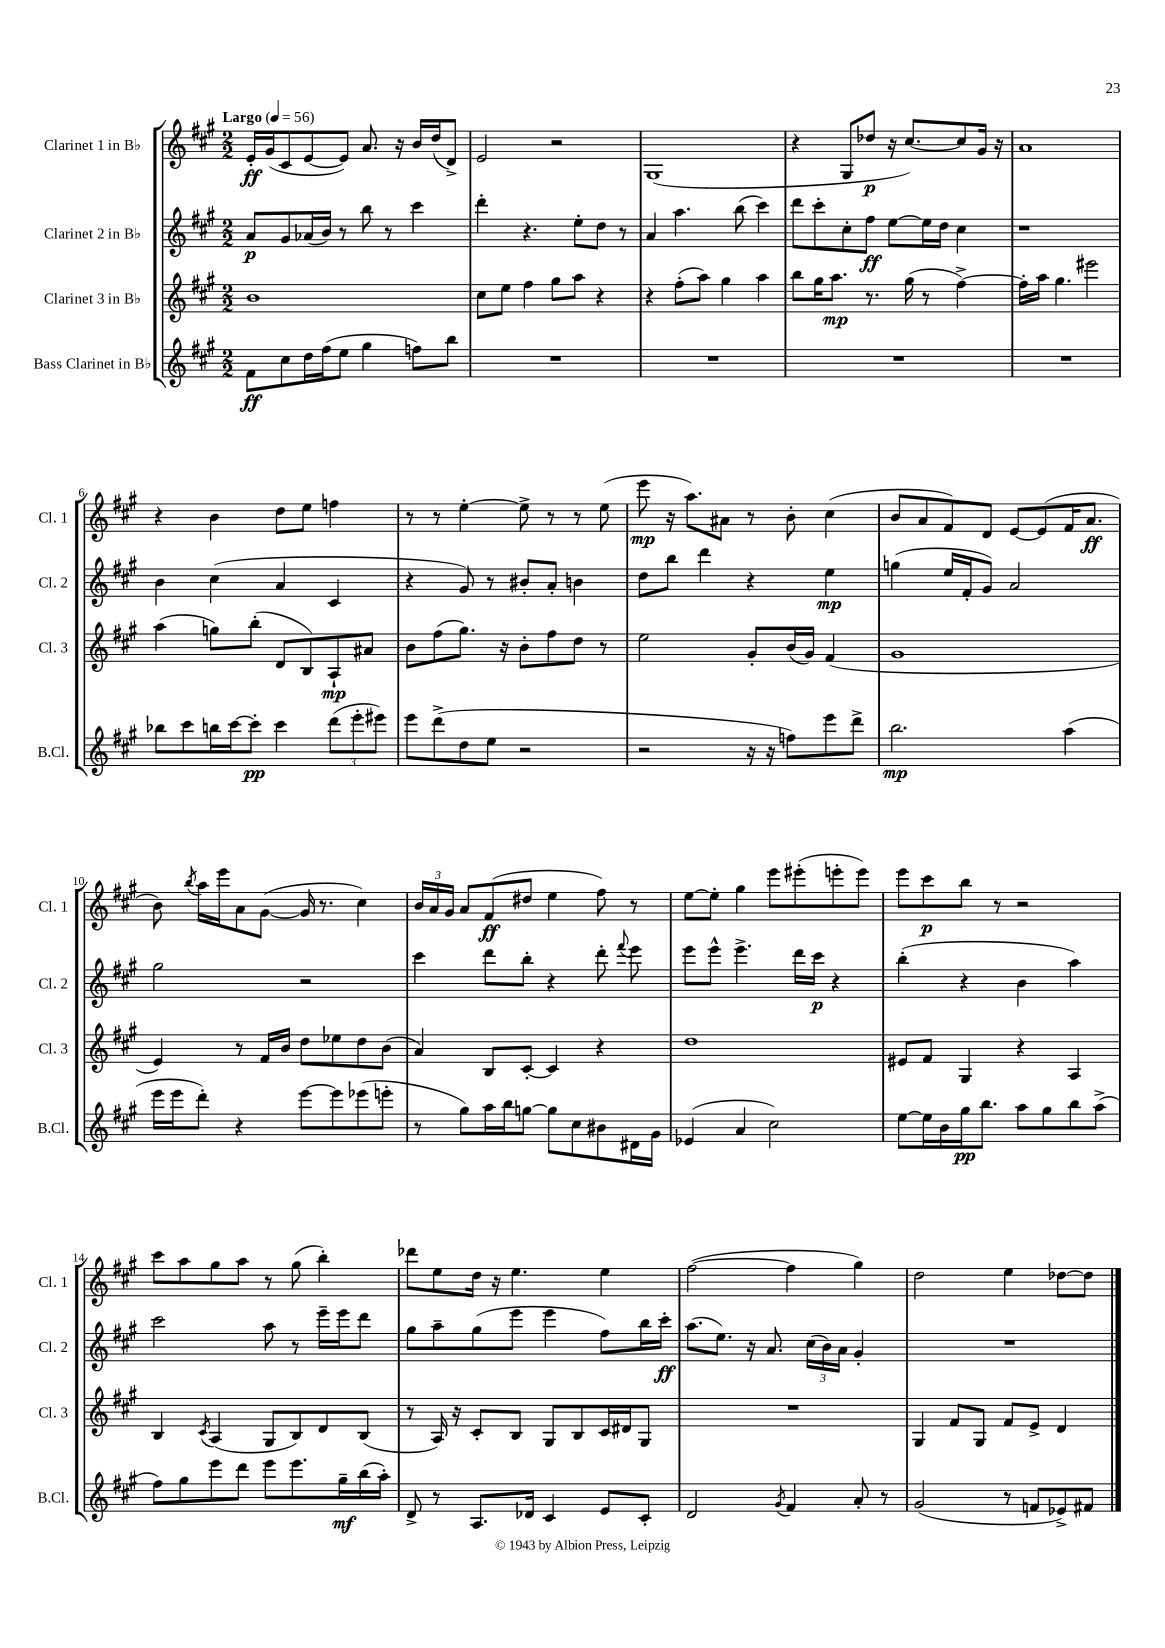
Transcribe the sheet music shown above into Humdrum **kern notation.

**kern	**dynam	**kern	**dynam	**kern	**dynam	**kern	**dynam
*part4	*part4	*part3	*part3	*part2	*part2	*part1	*part1
*staff4	*staff4	*staff3	*staff3	*staff2	*staff2	*staff1	*staff1
*I"Bass Clarinet in B♭	*	*I"Clarinet 3 in B♭	*	*I"Clarinet 2 in B♭	*	*I"Clarinet 1 in B♭	*
*I'B.Cl.	*	*I'Cl. 3	*	*I'Cl. 2	*	*I'Cl. 1	*
*clefG2	*	*clefG2	*	*clefG2	*	*clefG2	*
*k[f#c#g#]	*	*k[f#c#g#]	*	*k[f#c#g#]	*	*k[f#c#g#]	*
*M2/2	*	*M2/2	*	*M2/2	*	*M2/2	*
*MM56	*	*MM56	*	*MM56	*	*MM56	*
=1	=1	=1	=1	=1	=1	=1	=1
!	!	!	!	!	!	!LO:TX:a:B:t=Largo	!
8f#\L	ff	1b	.	8a/L	p	16e'/LL	ff
.	.	.	.	.	.	(16g#/J	.
8cc#\	.	.	.	8g#/	.	8c#/	.
16dd\L	.	.	.	(16a-X/L	.	[8e/	.
(16ff#\J	.	.	.	16b/JJ)	.	.	.
8ee\J	.	.	.	8r	.	8e/J])	.
4gg#\	.	.	.	8bb\	.	8.a/	.
.	.	.	.	8r	.	.	.
.	.	.	.	.	.	16r	.
8ffn\L)	.	.	.	4ccc#\	.	16b/LL	.
.	.	.	.	.	.	(16dd/J	.
8bb\J	.	.	.	.	.	8d^/J)	.
=2	=2	=2	=2	=2	=2	=2	=2
1r	.	8cc#\L	.	4ddd'\	.	2e/	.
.	.	8ee\J	.	.	.	.	.
.	.	4ff#\	.	4.r	.	.	.
.	.	8gg#\L	.	.	.	2r	.
.	.	8aa\J	.	8ee'\L	.	.	.
.	.	4r	.	8dd\J	.	.	.
.	.	.	.	8r	.	.	.
=3	=3	=3	=3	=3	=3	=3	=3
1r	.	4r	.	4a/	.	(1G#	.
.	.	(8ff#'\L	.	4.aa\	.	.	.
.	.	8aa\J)	.	.	.	.	.
.	.	4gg#\	.	.	.	.	.
.	.	.	.	(8bb\	.	.	.
.	.	4aa\	.	4ccc#\)	.	.	.
=4	=4	=4	=4	=4	=4	=4	=4
1r	.	8bb\L	.	8ddd\L	.	4r	.
.	.	16gg#\K	.	8ccc#'\	.	.	.
.	.	8.aa\J	mp	.	.	.	.
.	.	.	.	8cc#'\	.	8G#/L	.
.	.	8.r	.	8ff#\J	ff	8dd-X/J	p
.	.	.	.	[8ee\L	.	16r	.
.	.	(16gg#\	.	.	.	[8.cc#/L)	.
.	.	8r	.	16ee\L]	.	.	.
.	.	.	.	16dd\JJ	.	.	.
.	.	[4ff#^\)	.	4cc#\	.	8cc#/]	.
.	.	.	.	.	.	16g#/Jk	.
.	.	.	.	.	.	16r	.
=5	=5	=5	=5	=5	=5	=5	=5
1r	.	16ff#'\LL]	.	1r	.	1a	.
.	.	16aa\JJ	.	.	.	.	.
.	.	4.gg#\	.	.	.	.	.
.	.	2eee#X\	.	.	.	.	.
!!LO:LB:g=z
=6	=6	=6	=6	=6	=6	=6	=6
8bb-X\L	.	(4aa\	.	4b\	.	4r	.
8ccc#\	.	.	.	.	.	.	.
16bbn\L	.	8ggn\L)	.	(4cc#\	.	4b\	.
[16ccc#\J	.	.	.	.	.	.	.
8ccc#'\J]	pp	(8bb'\J	.	.	.	.	.
4ccc#\	.	8d/L	.	4a/	.	8dd\L	.
.	.	8B/)	.	.	.	8ee\J	.
(12ddd\L	.	8A`/	mp	4c#/	.	4ffn\	.
12eee'\	.	.	.	.	.	.	.
.	.	8a#X/J	.	.	.	.	.
12eee#X\J)	.	.	.	.	.	.	.
=7	=7	=7	=7	=7	=7	=7	=7
8eee\L	.	8b\L	.	4r	.	8r	.
(8ddd^\	.	(8ff#\	.	.	.	8r	.
8dd\	.	8.gg#\J)	.	8g#/)	.	[4ee'\	.
8ee\J	.	.	.	8r	.	.	.
.	.	16r	.	.	.	.	.
2r	.	8b'\L	.	8b#X'/L	.	8ee^\]	.
.	.	8ff#\	.	8a'/J	.	8r	.
.	.	8dd\J	.	4bn\	.	8r	.
.	.	8r	.	.	.	(8ee\	.
=8	=8	=8	=8	=8	=8	=8	=8
2r	.	2ee\	.	8dd\L	.	8eee\	mp
.	.	.	.	8bb\J	.	16r	.
.	.	.	.	.	.	8.aa\L)	.
.	.	.	.	4ddd\	.	.	.
.	.	.	.	.	.	8a#X\J	.
16r	.	8g#'/L	.	4r	.	8r	.
16r	.	.	.	.	.	.	.
8ffn\L)	.	(16b/L	.	.	.	8b'\	.
.	.	16g#/JJ)	.	.	.	.	.
8eee\	.	(4f#/	.	4ee\	mp	(4cc#\	.
8ddd^\J	.	.	.	.	.	.	.
=9	=9	=9	=9	=9	=9	=9	=9
2.bb\	mp	1g#	.	(4ggn\	.	8b/L	.
.	.	.	.	.	.	8a/	.
.	.	.	.	16ee/LL	.	8f#/)	.
.	.	.	.	16f#'/J	.	.	.
.	.	.	.	8g#/J)	.	8d/J	.
.	.	.	.	2a/	.	[8e/L	.
.	.	.	.	.	.	(8e/]	.
(4aa\	.	.	.	.	.	16f#/K	.
.	.	.	.	.	.	8.a/J	ff
!!LO:LB:g=z
=10	=10	=10	=10	=10	=10	=10	=10
16eee\LL	.	4e/)	.	2gg#\	.	8b\)	.
16eee\J	.	.	.	.	.	.	.
.	.	.	.	.	.	8qbb/	.
8ddd'\J)	.	.	.	.	.	16aa\LL	.
.	.	.	.	.	.	16eee\J	.
4r	.	8r	.	.	.	8a\	.
.	.	16f#/LL	.	.	.	([8g#\J	.
.	.	16b/JJ	.	.	.	.	.
[8eee\L	.	8dd\L	.	2r	.	16g#/]	.
.	.	.	.	.	.	8.r	.
8eee\]	.	8ee-X\	.	.	.	.	.
(8eee-X\	.	8dd\	.	.	.	4cc#\)	.
8eeen'\J	.	(8b\J	.	.	.	.	.
=11	=11	=11	=11	=11	=11	=11	=11
8r	.	4a/)	.	4ccc#\	.	24b/LL	.
.	.	.	.	.	.	24a/	.
.	.	.	.	.	.	24g#/JJ	.
8gg#\L)	.	.	.	.	.	8a/L	.
16aa\L	.	8B/L	.	8ddd\L	.	(8f#/	ff
16bb\J	.	.	.	.	.	.	.
[8ggn\J	.	[8c#'/J	.	8bb'\J	.	8dd#X/J	.
8gg\L]	.	4c#/]	.	4r	.	4ee\	.
8cc#\	.	.	.	.	.	.	.
8b#X\	.	4r	.	8ddd'\	.	8ff#\)	.
.	.	.	.	8qqfff#/	.	.	.
16d#X\L	.	.	.	8eee\	.	8r	.
16g#\JJ	.	.	.	.	.	.	.
=12	=12	=12	=12	=12	=12	=12	=12
(4e-X/	.	1dd	.	8eee\L	.	[8ee\L	.
.	.	.	.	8eee^^\J	.	8ee'\J]	.
4a/	.	.	.	4.eee^\	.	4gg#\	.
2cc#\)	.	.	.	.	.	8eee\L	.
.	.	.	.	16ddd\LL	.	(8eee#X'\	.
.	.	.	.	16ccc#\JJ	p	.	.
.	.	.	.	4r	.	8eeen'\	.
.	.	.	.	.	.	8eee\J)	.
=13	=13	=13	=13	=13	=13	=13	=13
[8ee\L	.	8e#X/L	.	(4bb'\	.	8eee\L	.
16ee\L]	.	8f#/J	.	.	.	8ccc#\	p
16b\	.	.	.	.	.	.	.
16gg#\J	pp	4G#/	.	4r	.	8bb\J	.
8.bb\J	.	.	.	.	.	.	.
.	.	.	.	.	.	8r	.
8aa\L	.	4r	.	4b\	.	2r	.
8gg#\	.	.	.	.	.	.	.
8bb\	.	4A/	.	4aa\)	.	.	.
(8aa^\J	.	.	.	.	.	.	.
!!LO:LB:g=z
=14	=14	=14	=14	=14	=14	=14	=14
8ff#\L)	.	4B/	.	2ccc#\	.	8ccc#\L	.
8gg#\	.	.	.	.	.	8aa\	.
.	.	8qc#/	.	.	.	.	.
8eee\	.	(4A/	.	.	.	8gg#\	.
8ddd\J	.	.	.	.	.	8aa\J	.
8eee\L	.	8G#/L	.	8aa\	.	8r	.
8.eee\	.	8B/)	.	8r	.	(8gg#\	.
.	.	8d/	.	16eee~\LL	.	4bb'\)	.
16gg#~\L	mf	.	.	16eee\J	.	.	.
(16bb\	.	(8B/J	.	8ddd\J	.	.	.
16aa'\JJ)	.	.	.	.	.	.	.
=15	=15	=15	=15	=15	=15	=15	=15
8d^/	.	8r	.	8gg#\L	.	8ddd-X\L	.
8r	.	16A/)	.	8aa~\	.	8ee\	.
.	.	16r	.	.	.	.	.
8.A/L	.	8c#'/L	.	(8gg#\	.	16dd\Jk	.
.	.	.	.	.	.	16r	.
.	.	8B/J	.	8eee\J	.	4.ee\	.
16d-X/Jk	.	.	.	.	.	.	.
4c#/	.	8G#/L	.	4eee\	.	.	.
.	.	8B/	.	.	.	.	.
8e/L	.	16c#/L	.	8ff#\L)	.	4ee\	.
.	.	16d#X/J	.	.	.	.	.
8c#'/J	.	8G#/J	.	16bb\L	.	.	.
.	.	.	.	16ccc#'\JJ	ff	.	.
=16	=16	=16	=16	=16	=16	=16	=16
2d/	.	1r	.	(8.aa\L	.	([2ff#\	.
.	.	.	.	8.ee\J)	.	.	.
.	.	.	.	16r	.	.	.
.	.	.	.	8.a/	.	.	.
8qg#/	.	.	.	.	.	.	.
4f#/	.	.	.	.	.	4ff#\]	.
.	.	.	.	(24cc#\LL	.	.	.
.	.	.	.	24b\)	.	.	.
.	.	.	.	24a\JJ	.	.	.
8a'/	.	.	.	4g#'/	.	4gg#\)	.
8r	.	.	.	.	.	.	.
=17	=17	=17	=17	=17	=17	=17	=17
(2g#/	.	4G#/	.	1r	.	2dd\	.
.	.	8f#/L	.	.	.	.	.
.	.	8G#/J	.	.	.	.	.
8r	.	8f#/L	.	.	.	4ee\	.
8fn/L	.	8e^/J	.	.	.	.	.
8e-X^/)	.	4d/	.	.	.	[8dd-X\L	.
8f#X/J	.	.	.	.	.	8dd-\J]	.
==	==	==	==	==	==	==	==
*-	*-	*-	*-	*-	*-	*-	*-
